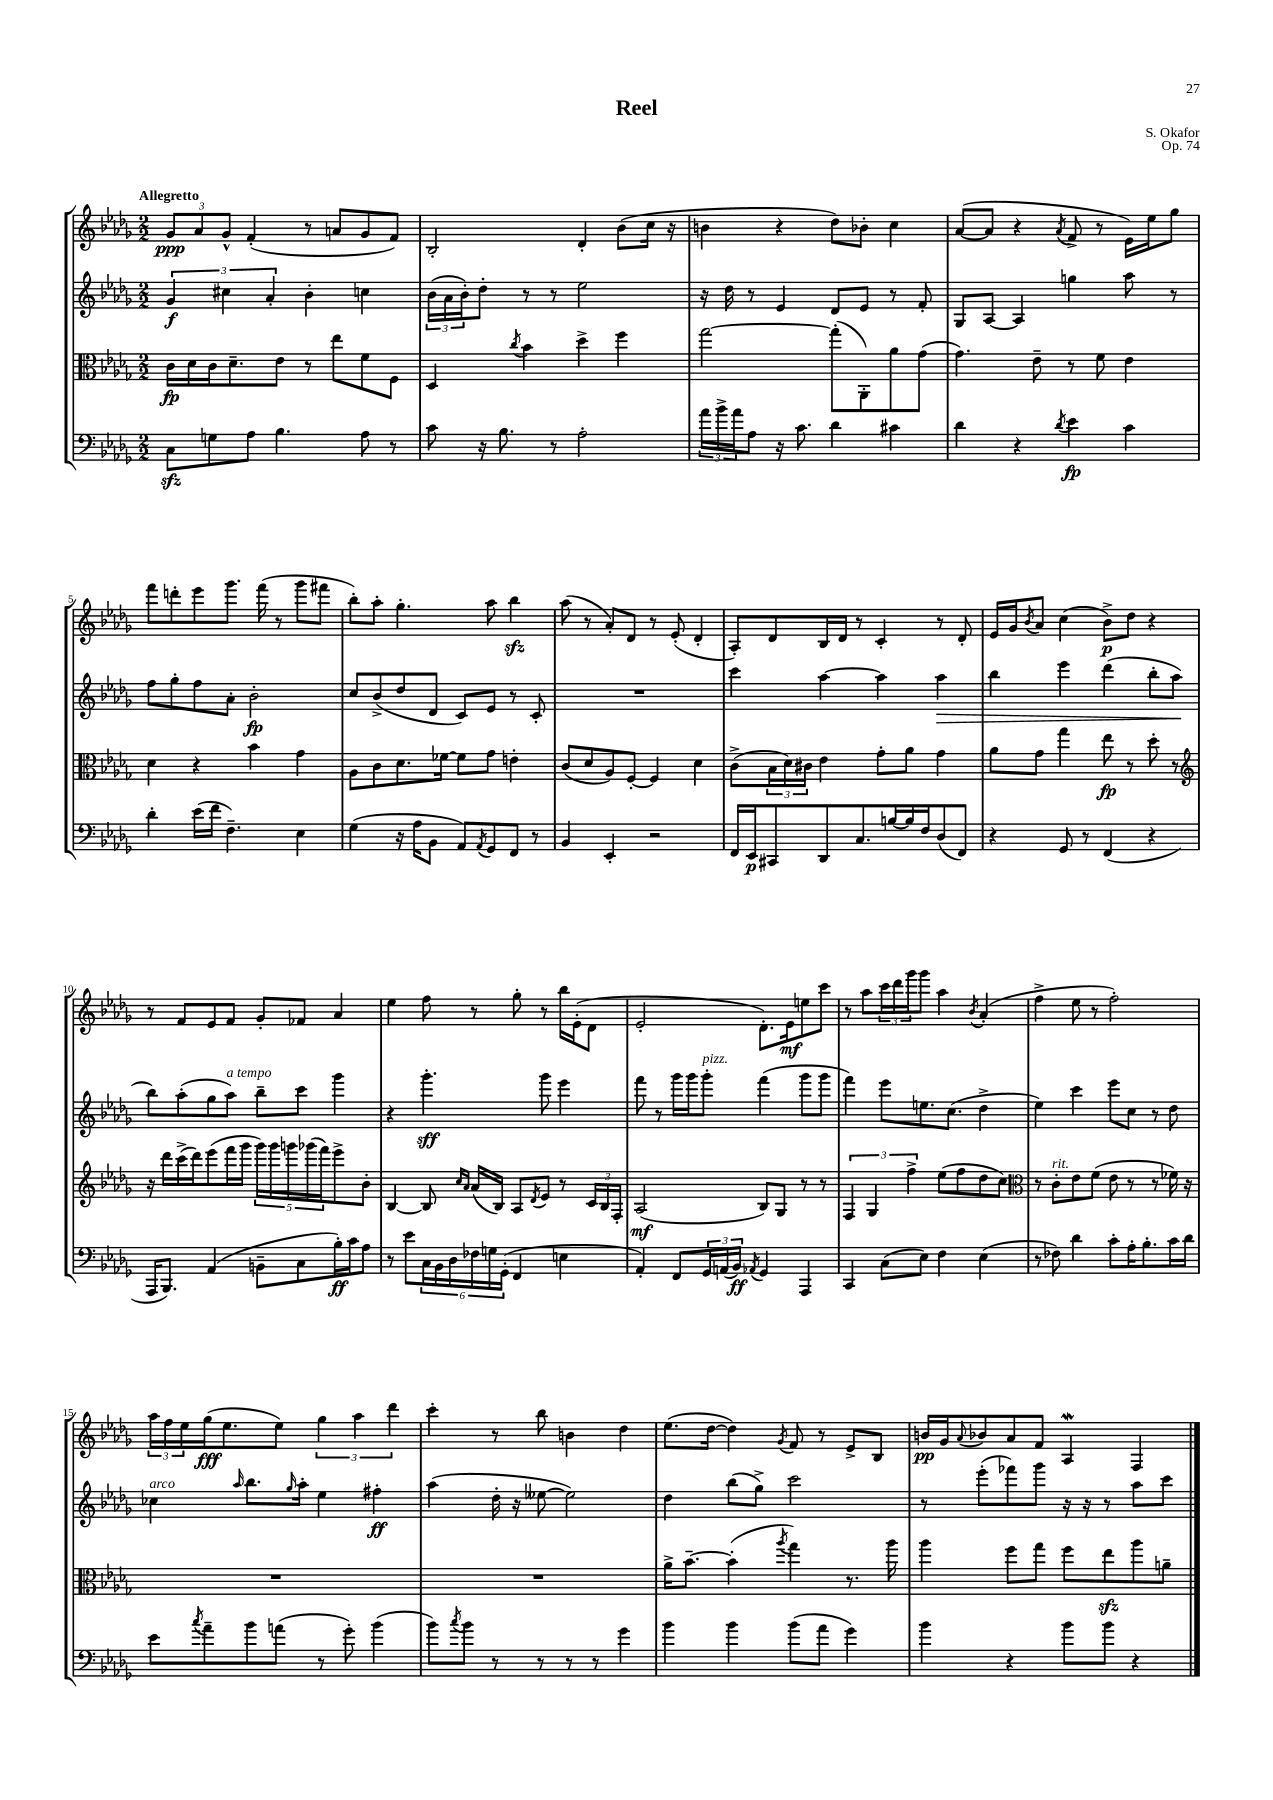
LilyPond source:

\header { title = "Reel" composer = "S. Okafor" opus = "Op. 74" }
<<
\new StaffGroup <<
\new Staff = "s0" {
    \clef treble \key des \major \numericTimeSignature \time 2/2 \tempo "Allegretto"
    \tuplet 3/2 { ges'8\ppp aes'8 ges'8-^ } f'4-.( r8 a'8 ges'8 f'8) |
    bes2-. des'4-. bes'8( c''16 r16 |
    b'4 r4 des''8) bes'8-. c''4 |
    aes'8~( aes'8 r4 \acciaccatura { aes'8 } f'8-> r8 ees'16) ees''16 ges''8 |
    f'''8 d'''8-. ees'''8 ges'''8. f'''16( r8 ges'''8 fis'''8 |
    bes''8-.) aes''8-. ges''4.-. aes''8 bes''4\sfz |
    aes''8( r8 aes'8-.) des'8 r8 ees'8-.( des'4-. |
    aes8-.) des'8 bes16 des'16 r8 c'4-. r8 des'8-. |
    ees'16 ges'16 \acciaccatura { bes'8 } aes'8 c''4( bes'8->\p) des''8 r4 |
    r8 f'8 ees'8 f'8 ges'8-. fes'8 aes'4 |
    ees''4 f''8 r8 ges''8-. r8 bes''16 ees'16-.( des'8 |
    ees'2-. des'8.-.) ees'16\mf e''8 c'''8 |
    r8 aes''8 \tuplet 3/2 { c'''16 des'''16 ges'''16 } ges'''8 aes''4 \acciaccatura { bes'8 } aes'4-.( |
    f''4-> ees''8 r8 f''2-.) |
    \tuplet 3/2 { aes''16 f''16 ees''16 } ges''16\fff( ees''8. ees''8) \tuplet 3/2 { ges''4 aes''4 des'''4 } |
    c'''4-. r8 bes''8 b'4 des''4 |
    ees''8.( des''16~ des''4) \acciaccatura { ges'8 } f'8 r8 ees'8-> bes8 |
    b'16\pp ges'16 \appoggiatura { aes'8 } bes'8 aes'8 f'8 aes4\mordent f4 \bar "|." |
}
\new Staff = "s1" {
    \clef treble \key des \major \numericTimeSignature \time 2/2
    \tuplet 3/2 { ges'4\f cis''4 aes'4-. } bes'4-. c''4 |
    \tuplet 3/2 { bes'16( aes'16 bes'16-.) } des''8-. r8 r8 ees''2 |
    r16 des''16 r8 ees'4 des'8 ees'8 r8 f'8-. |
    ges8 aes8~ aes4 g''4 aes''8 r8 |
    f''8 ges''8-. f''8 aes'8-. bes'2-.\fp |
    c''8 bes'8->( des''8 des'8 c'8) ees'8 r8 c'8-. |
    R1 |
    c'''4 aes''4~ aes''4 aes''4\> |
    bes''4 ees'''4 des'''4( bes''8-. aes''8\! |
    bes''8) aes''8-.( ges''8 aes''8^\markup { \italic "a tempo" }) bes''8-- c'''8 ges'''4 |
    r4 ges'''4.-.\sff ges'''8 ees'''4 |
    f'''8 r8 ges'''16 ges'''16 ges'''8-.^\markup { \italic "pizz." } f'''4( ges'''8 ges'''8 |
    f'''4) ees'''8 e''8. c''8.( des''4-> |
    ees''4) c'''4 ees'''8 c''8 r8 des''8 |
    ces''4^\markup { \italic "arco" } \grace { aes''16 } bes''8. \grace { ges''16 } aes''16-. ees''4 fis''4-.\ff |
    aes''4( des''16-. r16 eeses''8~ eeses''2) |
    des''4 bes''8( ges''8->) c'''2 |
    r8 ees'''8-.( fes'''8) ges'''8 r16 r16 r8 aes''8 c'''8 \bar "|." |
}
\new Staff = "s2" {
    \clef alto \key des \major \numericTimeSignature \time 2/2
    c'16\fp des'16 c'16 des'8.-- ees'8 r8 ees''8 f'8 f8 |
    des4 \acciaccatura { c''8 } bes'4 des''4-> f''4 |
    ges''2~ ges''8-.( aes,8-.) aes'8 ges'8( |
    ges'4.) ees'8-- r8 f'8 ees'4 |
    des'4 r4 bes'4 ges'4 |
    aes8 c'8 des'8. fes'16~ fes'8 ges'8 e'4-. |
    c'8( des'8 aes8) f8~-. f4 des'4 |
    c'8->( \tuplet 3/2 { bes16 des'16) cis'16 } ees'4 ges'8-. aes'8 ges'4 |
    aes'8 ges'8 ges''4 ees''8\fp r8 des''8-. r8 |
    \clef treble r16 des'''16 c'''16->( des'''16) ees'''8( f'''16 ges'''16 \tuplet 5/4 { ges'''16) ges'''16 g'''16 ges'''16( f'''16) } ees'''8-> bes'8-. |
    bes4~ bes8 \grace { c''16 aes'16 } aes'16( bes16) aes8 \acciaccatura { des'8 } ees'8 r8 \tuplet 3/2 { c'16 bes16 f16-. } |
    aes2\mf( bes8) ges8 r8 r8 |
    \tuplet 3/2 { f4 ges4 f''4-> } ees''8( f''8 des''8 c''8) |
    \clef alto r8 c'8-.^\markup { \italic "rit." } ees'8 f'8( ees'8 r8 r8 fes'16) r16 |
    R1 |
    R1 |
    aes'16-> bes'8.~-- bes'4-.( \acciaccatura { aes''8 } ges''4) r8. aes''16 |
    aes''4 f''8 ges''8 f''8 ees''8\sfz aes''8 a'8-- \bar "|." |
}
\new Staff = "s3" {
    \clef bass \key des \major \numericTimeSignature \time 2/2
    c8\sfz g8 aes8 bes4. aes8 r8 |
    c'8 r16 bes8. r8 aes2-. |
    \tuplet 3/2 { aes'16 bes'16-> aes'16 } aes8 r16 c'8. des'4 cis'4 |
    des'4 r4 \acciaccatura { des'8 } ees'4\fp c'4 |
    des'4-. ees'16( f'16 f4.--) ees4 |
    ges4( r16 aes16 bes,8 aes,8) \acciaccatura { aes,8 } ges,8 f,8 r8 |
    bes,4 ees,4-. r2 |
    f,16 ees,16\p cis,8 des,8 c8. b16~ b16 f16 des8( f,8) |
    r4 ges,8 r8 f,4( r4 |
    aes,,16 bes,,8.) aes,4( b,8-- c8 bes16-.\ff) c'16 aes8 |
    r8 ees'8 \tuplet 6/4 { c16 bes,16 des16 fes16 g16 ges,16-.( } f,4 e4 |
    aes,4-.) f,8 \tuplet 3/2 { ges,16 a,16( bes,16\ff) } \acciaccatura { aes,8 } ges,4 aes,,4 |
    c,4 c8( ees8) f4 ees4( |
    r8 fes8) des'4 c'8-. aes16-. bes8.-. c'16 des'16 |
    ees'8 \acciaccatura { c''8 } aes'8-- bes'8 a'8( r8 ges'8-.) bes'4( |
    bes'8) \acciaccatura { c''8 } bes'8 r8 r8 r8 r8 ges'4 |
    bes'4 bes'4 bes'8( aes'8 ges'4) |
    bes'4 r4 bes'8 bes'8 r4 \bar "|." |
}
>>
>>
